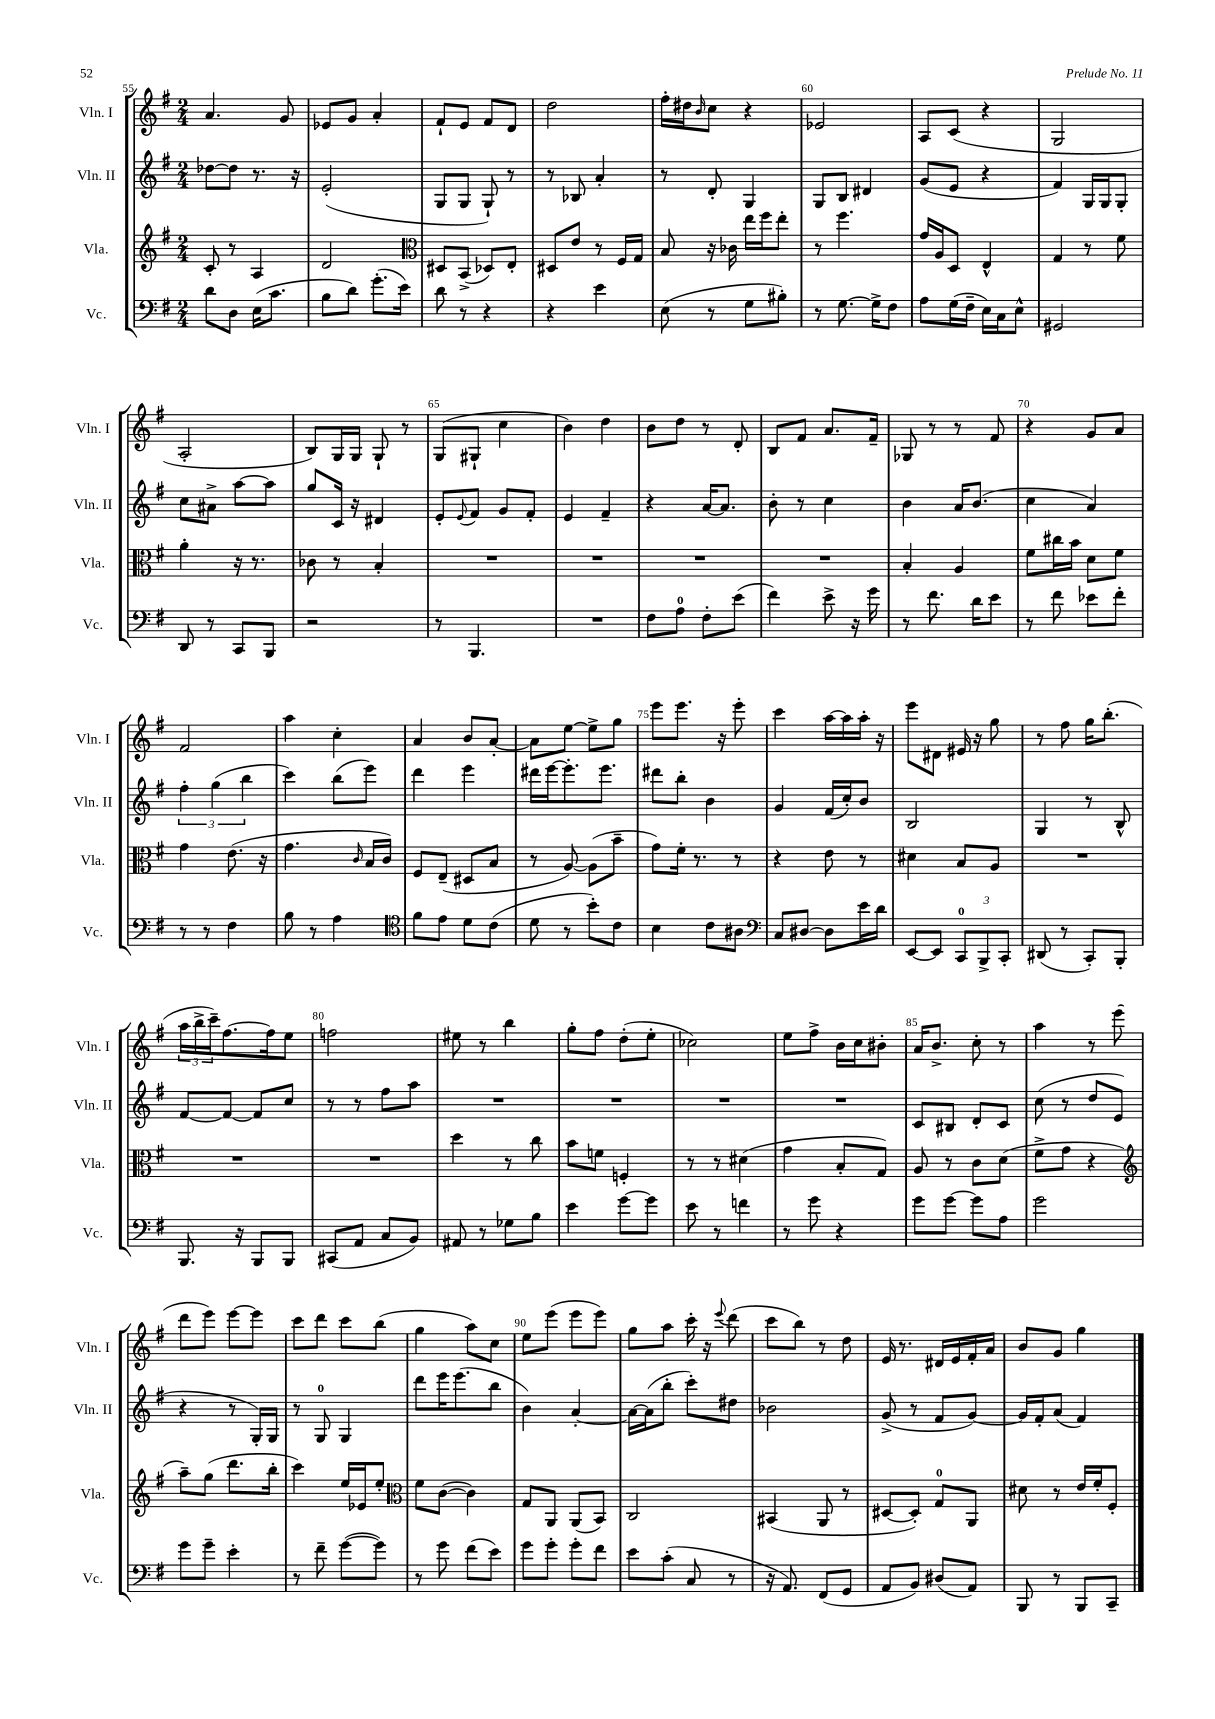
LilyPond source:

<<
\new StaffGroup <<
\new Staff = "s0" \with { instrumentName = "Vln. I" shortInstrumentName = "Vln. I" } {
    \clef treble \key g \major \numericTimeSignature \time 2/4
    a'4. g'8 |
    ees'8 g'8 a'4-. |
    fis'8-! e'8 fis'8 d'8 |
    d''2 |
    fis''16-. dis''16 \grace { b'16 } c''8 r4 |
    ees'2 |
    a8 c'8( r4 |
    g2 |
    a2-. |
    b8) g16 g16 g8-! r8 |
    g8( gis8-! c''4 |
    b'4) d''4 |
    b'8 d''8 r8 d'8-. |
    b8 fis'8 a'8. fis'16-- |
    ges8 r8 r8 fis'8 |
    r4 g'8 a'8 |
    fis'2 |
    a''4 c''4-. |
    a'4 b'8 a'8~-. |
    a'8 e''8~ e''8-> g''8 |
    e'''8 e'''8. r16 e'''8-. |
    c'''4 a''16~ a''16 a''16-. r16 |
    e'''8 dis'8 eis'16 r16 g''8 |
    r8 fis''8 g''16 b''8.-.( |
    \tuplet 3/2 { a''16 b''16-> c'''16--) } fis''8.~ fis''16 e''8 |
    f''2 |
    eis''8 r8 b''4 |
    g''8-. fis''8 d''8-.( e''8-. |
    ces''2) |
    e''8 fis''8-> b'16 c''16 bis'8-. |
    a'16 b'8.-> c''8-. r8 |
    a''4 r8 e'''8( |
    d'''8 e'''8) e'''8~ e'''8 |
    c'''8 d'''8 c'''8 b''8( |
    g''4 a''8) c''8 |
    e''8 e'''8( e'''8 e'''8) |
    g''8 a''8 c'''16-. r16 \appoggiatura { e'''8 } d'''8( |
    c'''8 b''8) r8 d''8 |
    e'16 r8. dis'16 e'16 fis'16-. a'16 |
    b'8 g'8 g''4 \bar "|." |
}
\new Staff = "s1" \with { instrumentName = "Vln. II" shortInstrumentName = "Vln. II" } {
    \clef treble \key g \major \numericTimeSignature \time 2/4
    des''8~ des''8 r8. r16 |
    e'2-.( |
    g8 g8 g8-!) r8 |
    r8 bes8 a'4-. |
    r8 d'8-. g4 |
    g8 b8 dis'4 |
    g'8( e'8 r4 |
    fis'4) g16 g16 g8-. |
    c''8 ais'8-> a''8~ a''8 |
    g''8 c'16 r16 dis'4 |
    e'8-. \appoggiatura { e'8 } fis'8 g'8 fis'8-. |
    e'4 fis'4-- |
    r4 a'16~ a'8. |
    b'8-. r8 c''4 |
    b'4 a'16 b'8.( |
    c''4 a'4) |
    \tuplet 3/2 { fis''4-. g''4( b''4 } |
    c'''4) b''8( e'''8) |
    d'''4 e'''4 |
    dis'''16 e'''16~ e'''8.-. e'''8. |
    dis'''8 b''8-. b'4 |
    g'4 fis'16( c''16-.) b'8 |
    b2 |
    g4 r8 b8-^ |
    fis'8~ fis'8~ fis'8 c''8 |
    r8 r8 fis''8 a''8 |
    R2 |
    R2 |
    R2 |
    R2 |
    c'8 bis8 d'8-. c'8 |
    c''8( r8 d''8 e'8 |
    r4 r8 g16-.) g16 |
    r8 g8-0 g4 |
    d'''8 e'''16 e'''8.( b''8 |
    b'4) a'4~-. |
    a'16~ a'16( b''8-. c'''8-.) dis''8 |
    bes'2 |
    g'8->( r8 fis'8 g'8~) |
    g'16 fis'16-. a'8( fis'4) \bar "|." |
}
\new Staff = "s2" \with { instrumentName = "Vla." shortInstrumentName = "Vla." } {
    \clef treble \key g \major \numericTimeSignature \time 2/4
    c'8-. r8 a4 |
    d'2 |
    \clef alto dis8 b,8->( des8) e8-. |
    dis8 e'8 r8 fis16 g16 |
    b8 r16 ces'16 e''16 fis''16 e''8-. |
    r8 fis''4. |
    g'16 a16 d8 e4-^ |
    g4 r8 fis'8 |
    a'4-. r16 r8. |
    ces'8 r8 b4-. |
    R2 |
    R2 |
    R2 |
    R2 |
    b4-. a4 |
    fis'8 cis''16 b'16 d'8 fis'8 |
    g'4 e'8.( r16 |
    g'4. \grace { c'16 } b16 c'16) |
    fis8 e8--( dis8 b8 |
    r8 a8~) a8( b'8-- |
    g'8) fis'16-. r8. r8 |
    r4 e'8 r8 |
    dis'4 b8 a8 |
    R2 |
    R2 |
    R2 |
    d''4 r8 c''8 |
    b'8 f'8 f4-. |
    r8 r8 dis'4( |
    g'4 b8-. g8) |
    a8 r8 c'8 d'8( |
    fis'8-> g'8 r4 |
    \clef treble a''8--) g''8( d'''8. b''16-. |
    c'''4) e''16 ees'16 e''8-. |
    \clef alto fis'8 c'8~( c'4) |
    g8 a,8 a,8( b,8) |
    c2 |
    bis,4( a,8 r8 |
    dis8~ dis8-.) g8-0 a,8 |
    dis'8 r8 e'16 fis'16-. fis8-. \bar "|." |
}
\new Staff = "s3" \with { instrumentName = "Vc." shortInstrumentName = "Vc." } {
    \clef bass \key g \major \numericTimeSignature \time 2/4
    d'8 d8 e16( c'8. |
    b8 d'8) g'8.-.( e'16) |
    d'8 r8 r4 |
    r4 e'4 |
    e8( r8 g8 bis8-.) |
    r8 g8.~ g16-> fis8 |
    a8 g16( fis16-- e16) c16 e8-^ |
    gis,2 |
    d,8 r8 c,8 b,,8 |
    r2 |
    r8 b,,4. |
    R2 |
    fis8 a8-0 fis8-. e'8( |
    fis'4) e'8-> r16 g'16 |
    r8 fis'8. d'16 e'8 |
    r8 fis'8 ees'8 fis'8-. |
    r8 r8 fis4 |
    b8 r8 a4 |
    \clef tenor fis'8 e'8 d'8 c'8( |
    d'8 r8 b'8-.) c'8 |
    b4 c'8 ais8 |
    \clef bass c8 dis8~ dis8 e'16 d'16 |
    e,8~ e,8 \tuplet 3/2 { c,8-0 b,,8-> c,8-. } |
    dis,8( r8 c,8-.) b,,8-. |
    b,,8. r16 b,,8 b,,8 |
    cis,8( a,8 c8 b,8) |
    ais,8 r8 ges8 b8 |
    e'4 g'8~ g'8 |
    e'8 r8 f'4 |
    r8 g'8 r4 |
    g'8 g'8~ g'8 a8 |
    g'2 |
    g'8 g'8-- e'4-. |
    r8 fis'8-- g'8~( g'8) |
    r8 g'8 fis'8( e'8) |
    g'8 g'8-. g'8-. fis'8 |
    e'8 c'8-.( c8 r8 |
    r16 a,8.) fis,8( g,8 |
    a,8 b,8) dis8( a,8) |
    b,,8 r8 b,,8 c,8-- \bar "|." |
}
>>
>>
\layout { \context { \Score currentBarNumber = #55 \override BarNumber.break-visibility = ##(#f #t #t) barNumberVisibility = #(every-nth-bar-number-visible 5) } }
